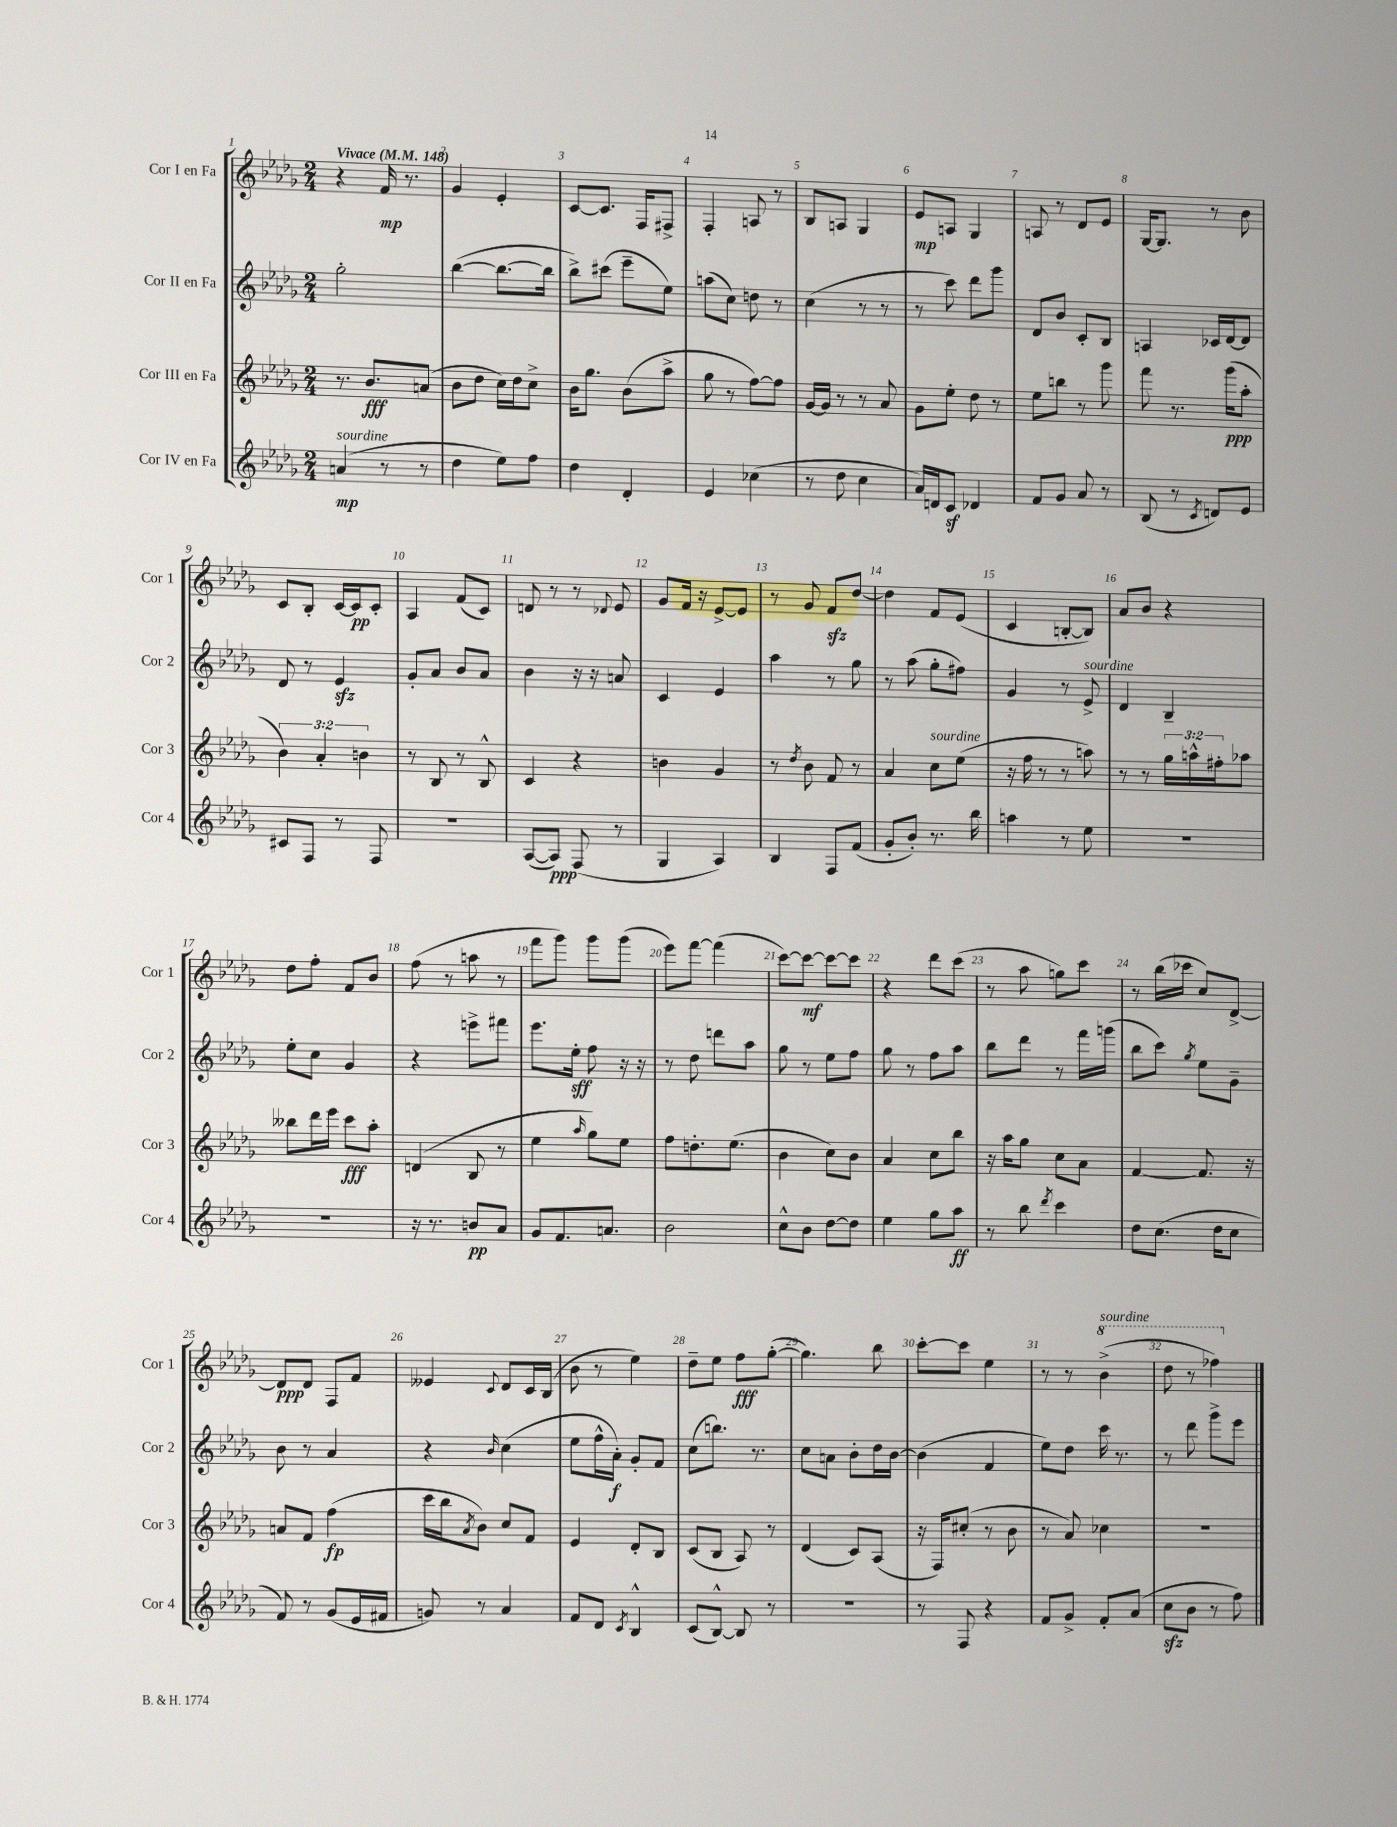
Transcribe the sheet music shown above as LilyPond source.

<<
\new StaffGroup <<
\new Staff = "s0" \with { instrumentName = "Cor I en Fa" shortInstrumentName = "Cor 1" } {
    \clef treble \key des \major \numericTimeSignature \time 2/4 \tempo "Vivace" 4 = 148
    r4 f'16\mp r8. |
    ges'4 ees'4-. |
    c'8~ c'8. f16 fis8-> |
    f4-. a8 r8 |
    bes8 a8 ges4 |
    ees'8\mp a8 ges4 |
    a8 r8 des'8 ees'8 |
    ges16~ ges8. r8 bes'8 |
    c'8 bes8-. c'16~ c'16\pp c'8-. |
    aes4 f'8( c'8) |
    d'8 r8 r8 \appoggiatura { des'8 } ees'8 |
    ges'8 f'16 r16 ees'8~-> ees'8 |
    r8 ges'8 f'8\sfz des''8~ |
    des''4 f'8 ees'8( |
    c'4 b8~-. b8) |
    aes'8 bes'8 r4 |
    des''8 f''8-. f'8 bes'8 |
    f''8( r8 a''8 r8 |
    f'''8 ges'''8) ges'''8 ges'''8( |
    ees'''8) f'''8~ f'''4( |
    c'''8~) c'''8~\mf c'''8~ c'''8 |
    r4 des'''8 c'''8( |
    r8 aes''8 g''8) c'''8 |
    r8 bes''16( ces'''16 c''8) des'8~-> |
    des'8\ppp des'8 f8 f'8 |
    eeses'4 \appoggiatura { c'8 } des'8 c'16 bes16( |
    bes'8 r8 ees''4) |
    des''8-- ees''8 f''8\fff ges''8~-.( |
    ges''4.) bes''8 |
    c'''8~-. c'''8 ees''4 |
    r8 r8 \ottava #1 bes''4->^\markup { \italic "sourdine" }( |
    des'''8 r8 fes'''4) \ottava #0 \bar "|." |
}
\new Staff = "s1" \with { instrumentName = "Cor II en Fa" shortInstrumentName = "Cor 2" } {
    \clef treble \key des \major \numericTimeSignature \time 2/4
    ges''2-. |
    bes''4~( bes''8.~ bes''16 |
    bes''8->) cis'''8( ees'''8-- ees''8) |
    a''8( c''8) d''8 r8 |
    c''4( r8 r8 |
    r8 c'''8) des'''8 ges'''8 |
    des'8 bes'8 c'8-. bes8 |
    a4 ces'16 des'16~ des'8 |
    des'8 r8 ees'4\sfz |
    ges'8-. aes'8 bes'8 aes'8 |
    bes'4 r16 r16 a'8 |
    c'4 ees'4 |
    aes''4 r8 ges''8 |
    r8 aes''8( ges''8-. fis''8) |
    ges'4 r8 ees'8->^\markup { \italic "sourdine" } |
    des'4 bes4-- |
    ees''8-. c''8 ges'4 |
    r4 e'''8-> fis'''8 |
    ees'''8. ees''16-.\sff f''8 r16 r16 |
    r8 des''8 d'''8 aes''8 |
    ges''8 r8 ees''8 f''8 |
    ges''8 r8 f''8 aes''8 |
    bes''8 des'''8 r8 f'''16 g'''16( |
    bes''8 c'''8) \acciaccatura { ges''8 } ees''8 ges'8-- |
    bes'8 r8 aes'4 |
    r4 \grace { bes'16 } c''4( |
    ees''8 f''16-^ aes'16-.\f) ges'8-. f'8 |
    c''8( b''8.) r8. |
    c''8 a'8 bes'8-. des''16 bes'16~ |
    bes'4( f'4 |
    ees''8) des''8 c'''16 r8. |
    r8 des'''8 ges'''8-> ees'''8 \bar "|." |
}
\new Staff = "s2" \with { instrumentName = "Cor III en Fa" shortInstrumentName = "Cor 3" } {
    \clef treble \key des \major \numericTimeSignature \time 2/4 \override Staff.TupletNumber.text = #tuplet-number::calc-fraction-text
    r8. bes'8.\fff a'8( |
    bes'8 des''8 c''16) des''16 c''8-> |
    bes'16 ges''8. bes'8( aes''8-> |
    ges''8 r8 f''8~) f''8 |
    ges'16~ ges'16 r8 r8 aes'8 |
    ges'8 ees''8-. des''8 r8 |
    ees''8 b''8 r8 ges'''8 |
    f'''8 r8. ges'''16\ppp( aes''8-. |
    \tuplet 3/2 { bes'4) aes'4-. b'4 } |
    r8 bes8 r8 bes8-^ |
    c'4 r4 |
    b'4 ges'4 |
    r8 \acciaccatura { des''8 } bes'8 f'8 r8 |
    aes'4 c''8^\markup { \italic "sourdine" } ees''8( |
    r16 f''16 r8 r8 a''8) |
    r8 r8 \tuplet 3/2 { ges''16 a''16-^ fis''16-. } aes''8 |
    beses''8 des'''16 ees'''16 c'''8\fff aes''8-. |
    d'4( bes8 r8 |
    ees''4 \grace { aes''16 } ges''8) ees''8 |
    f''8 d''8.-. ees''8.( |
    bes'4 c''8) bes'8 |
    aes'4 c''8 bes''8 |
    r16 aes''16 ges''8 c''8 aes'8 |
    f'4~ f'8. r16 |
    a'8 f'8 f''4\fp( |
    c'''16 bes''16 \acciaccatura { aes'8 } bes'8) c''8 f'8 |
    ees'4 des'8-. bes8 |
    c'8( bes8 aes8) r8 |
    des'4( c'8) aes8( |
    r16 f16) cis''8-.( r8 bes'8 |
    r8 aes'8) ces''4 |
    r2 \bar "|." |
}
\new Staff = "s3" \with { instrumentName = "Cor IV en Fa" shortInstrumentName = "Cor 4" } {
    \clef treble \key des \major \numericTimeSignature \time 2/4
    a'4\mp^\markup { \italic "sourdine" }( r8 r8 |
    des''4 ees''8) f''8 |
    des''4 des'4-. |
    ees'4 ces''4( |
    r8 des''8 c''4 |
    aes'16) d'16 c'8\sf des'4 |
    f'8 ges'8 aes'8 r8 |
    bes8( r8 \acciaccatura { c'8 } d'8) ees'8 |
    cis'8 f8 r8 f8 |
    R2 |
    aes8~( aes8\ppp) f8( r8 |
    ges4 aes4) |
    bes4 f8 f'8( |
    ges'8-. bes'8-.) r8. bes''16 |
    a''4 r8 ees''8 |
    R2 |
    R2 |
    r16 r8. b'8\pp aes'8 |
    ges'8 f'8. a'8. |
    bes'2 |
    c''8-^ bes'8 des''8~ des''8 |
    ees''4 ges''8 aes''8\ff |
    r8 bes''8 \acciaccatura { des'''8 } c'''4 |
    des''8 c''8.( des''16 c''8 |
    f'8) r8 ges'8( ees'16 fis'16 |
    g'8) r8 aes'4 |
    f'8 des'8 \acciaccatura { c'8 } bes4-^ |
    c'8( bes8~-^) bes8 r8 |
    R2 |
    r8 f8 r4 |
    f'8 ges'8-> f'8-. aes'8( |
    c''8\sfz bes'8 r8 f''8) \bar "|." |
}
>>
>>
\layout { \context { \Score \override BarNumber.break-visibility = ##(#f #t #t) barNumberVisibility = #all-bar-numbers-visible } }
